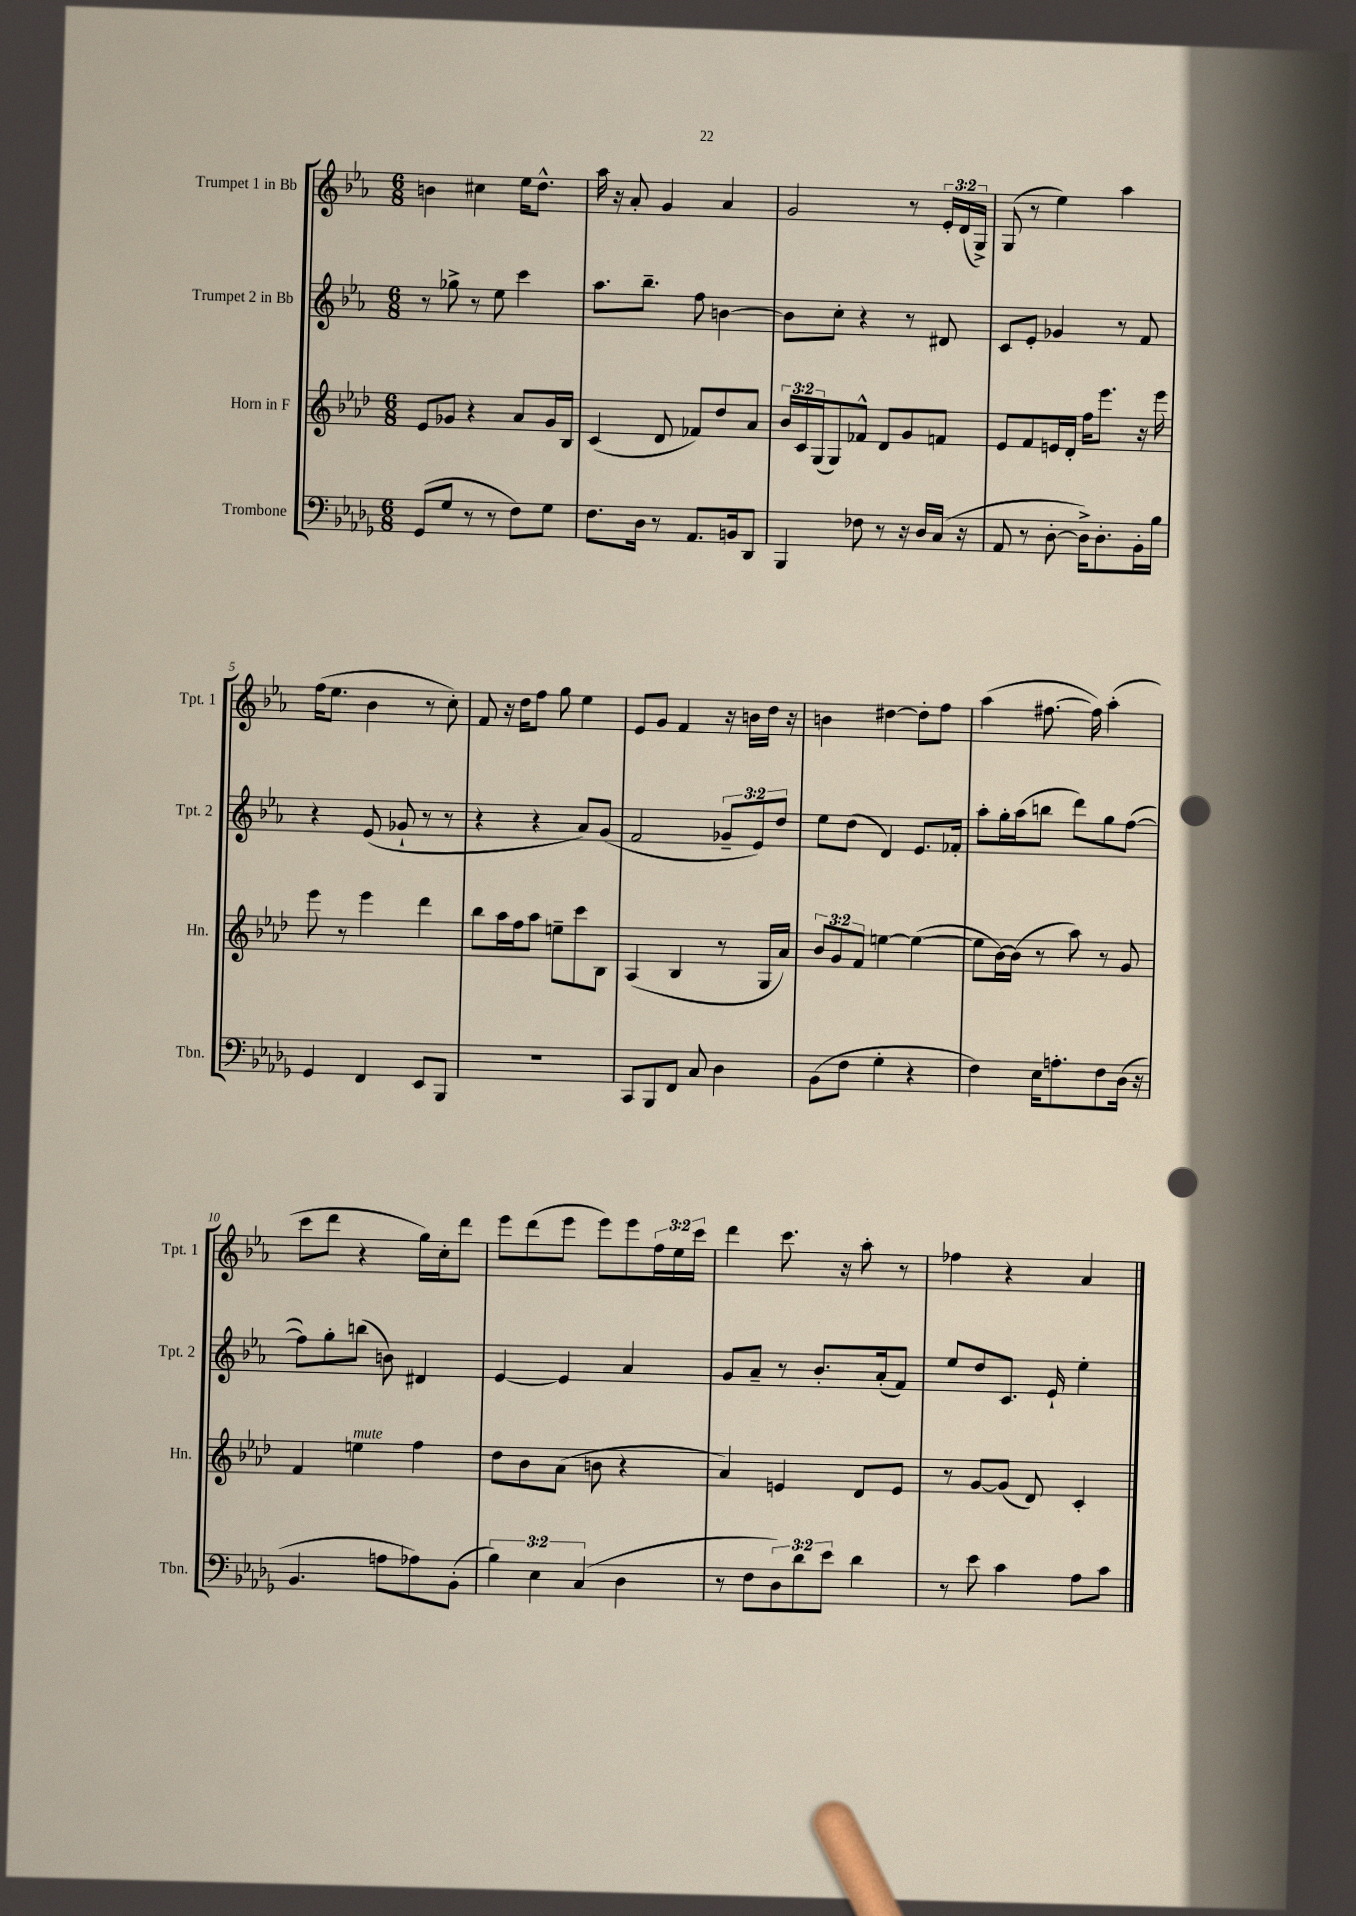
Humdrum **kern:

**kern	**kern	**kern	**kern
*staff4	*staff3	*staff2	*staff1
*clefF4	*clefG2	*clefG2	*clefG2
*k[b-e-a-d-g-]	*k[b-e-a-d-]	*k[b-e-a-]	*k[b-e-a-]
*M6/8	*M6/8	*M6/8	*M6/8
(8GG-	8e-	8r	4b
8G-	8g-	8gg-^	.
8r	4r	8r	4cc#
8r	.	8ee-	.
8F)	8a-	4ccc	16ee-
.	.	.	8.dd^^
8G-	16g-	.	.
.	16B-	.	.
=	=	=	=
8.F	(4c	8.aa-	16aa-
.	.	.	16r
.	.	.	8a-'
16D-	.	8.bb-~	.
8r	8d-	.	4g
8.AA-	8f-)	8ff	.
.	8dd-	[4b	4a-
16BB	.	.	.
8DD-	8a-	.	.
=	=	=	=
4BBB-	24b-	8b]	2g
.	24c	.	.
.	(24G	.	.
.	8G)	8cc'	.
8F-	8f-^^	4r	.
8r	8d-	.	.
16r	8g	8r	8r
16D-	.	.	.
(16C	8f	8d#	24e-'
.	.	.	(24d
16r	.	.	.
.	.	.	24G^)
=	=	=	=
8AA-	8e-	8c	(8G
8r	8f	8e-'	8r
[8D-'	16e	4g-	4ee-)
.	16d-'	.	.
16D-^])	16ff	.	.
8.D-'	8.eee-	.	.
.	.	8r	4aa-
16BB-'	16r	8f	.
16B-	16eee-	.	.
=	=	=	=
4GG-	8eee-	4r	(16ff
.	.	.	8.ee-
.	8r	.	.
4FF	4eee-	(8e-	4b-
.	.	8g-`	.
8EE-	4ddd-	8r	8r
8BBB-	.	8r	8cc')
=	=	=	=
2.r	8bb-	4r	8f
.	16aa-	.	16r
.	16ff	.	16dd
.	8aa-	4r	8ff
.	8ee~	.	8gg
.	8ccc	8a-)	4ee-
.	8B-	(8g	.
=	=	=	=
8CC	(4A-	2f	8e-
8BBB-	.	.	8g
8FF	4B-	.	4f
8C	.	.	.
4D-	8r	12g-~	16r
.	.	.	16b
.	.	12e-)	.
.	16G	.	16dd
.	.	12dd	.
.	16a-)	.	16r
=	=	=	=
(8BB-	12b-	8ee-	4b
.	12g	.	.
8F	.	(8dd	.
.	12f	.	.
4G-'	[4ee	4d)	[4dd#
4r	(4ee_	8.e-	8dd#']
.	.	.	8ff
.	.	16f-'	.
=	=	=	=
4F)	8ee]	8aa-'	(4aa-
.	[16b-)	16gg'	.
.	(16b-]	(16aa-	.
16E-	8r	8bb	[8.ff#
8.A'	.	.	.
.	8aa-)	8ddd)	.
.	.	.	16ff#])
8F	8r	8gg	(4aa-'
(16D-	8g	([8ff	.
16r	.	.	.
=	=	=	=
4.BB-	4f	8ff])	8ccc
.	.	8gg'	8ddd
.	4ee	(8bb	4r
8A	.	8b)	.
8A-)	4ff	4d#	16gg)
.	.	.	16cc'
(8BB-'	.	.	8ddd
=	=	=	=
6B-)	8dd-	[4e-	8eee-
.	8b-	.	(8ddd
6E-	.	.	.
.	(8a-	4e-]	8eee-
(6C	.	.	.
.	8b	.	8eee-)
4D-	4r	4a-	8eee-
.	.	.	24ff
.	.	.	24ee-
.	.	.	24ccc
=	=	=	=
8r	4a-)	8g	4ddd
8F	.	8a-~	.
12D-)	4e	8r	8.ccc
12d-	.	.	.
.	.	8.b-'	.
12e-	.	.	.
.	.	.	16r
4d-	8d-	.	8aa-'
.	.	(16a-'	.
.	8e	8f)	8r
=	=	=	=
8r	8r	8ee-	4ff-
8e-	[8g	8dd	.
4c	(8g]	8.c	4r
.	8d-)	.	.
.	.	16e-`	.
8A-	4c'	4ee-'	4a-
8c	.	.	.
==	==	==	==
*-	*-	*-	*-
